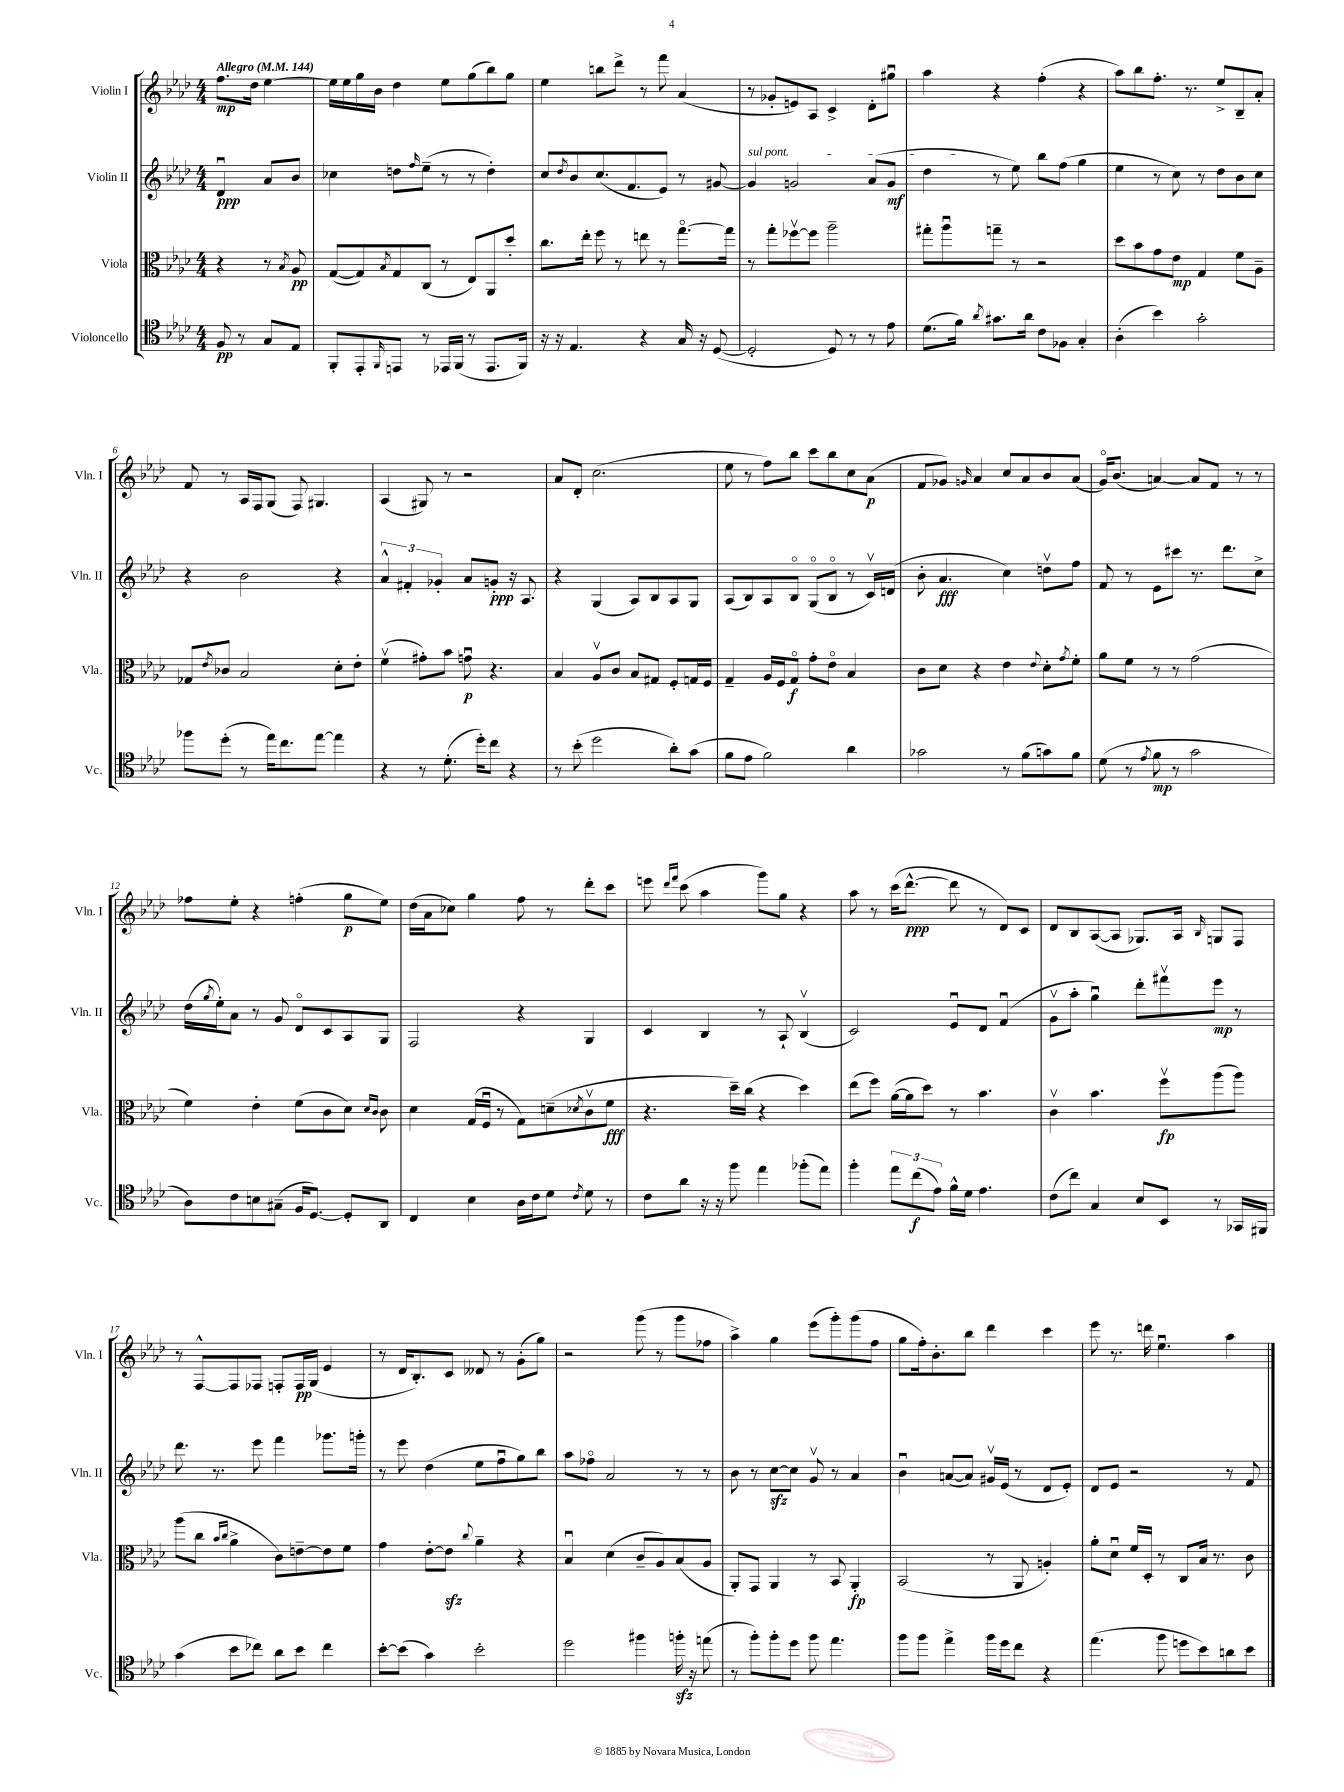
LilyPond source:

<<
\new StaffGroup <<
\new Staff = "s0" \with { instrumentName = "Violin I" shortInstrumentName = "Vln. I" } {
    \clef treble \key aes \major \numericTimeSignature \time 4/4 \partial 2 \tempo "Allegro" 4 = 144
    f''8.\mp des''16 ees''4~ |
    ees''16 ees''16 g''16 bes'16 des''4 ees''8 g''8( bes''8) g''8 |
    ees''4 b''8 des'''8-> r8 f'''8 aes'4( |
    r8 ges'8-. e'8) aes8 c'4-> des'8-. gis''8\downbow |
    aes''4 r4 f''4-.( r4 |
    aes''8) bes''8 f''8.-. r8. ees''8-> bes8-- aes'8-. |
    f'8 r8 aes16 f16 g8( f8) gis4. |
    aes4( gis8) r8 r2 |
    aes'8 des'8-. c''2.( |
    ees''8 r8 f''8) bes''8 c'''8 bes''8 c''8 aes'8\p( |
    f'8 ges'8) \grace { g'16 } aes'4 c''8 aes'8 bes'8 aes'8( |
    g'16\flageolet) bes'8.( a'4~) a'8 f'8 r8 r8 |
    fes''8 ees''8-. r4 f''4-.( g''8\p ees''8) |
    des''16( aes'16 ces''8) g''4 f''8 r8 des'''8-. c'''8 |
    e'''8 \grace { des'''16 f'''16 } c'''8( aes''4 g'''8) g''8 r4 |
    aes''8 r8 c'''16( des'''8.~-^\ppp des'''8 r8 des'8) c'8 |
    des'8 bes8 aes8~( aes8 ges8.) aes16 \grace { bes16 } g8 f8 |
    r8 f8~-^ f8 fes8 f8-. f16\pp g16( ees'4 |
    r8 des'16 bes8.-.) c'8 deses'8 r8 g'8-.( g''8) |
    r2 g'''8( r8 g'''8 fes''8 |
    aes''4->) g''4 ees'''8( g'''8-.) g'''8( f''8 |
    g''8 f''16-.) bes'8.-. bes''8 des'''4 c'''4 |
    ees'''8 r8. d'''16 ees''4.\downbow aes''4 \bar "|." |
}
\new Staff = "s1" \with { instrumentName = "Violin II" shortInstrumentName = "Vln. II" } {
    \clef treble \key aes \major \numericTimeSignature \time 4/4 \partial 2
    des'4\downbow\ppp aes'8 bes'8 |
    ces''4 d''8 \grace { f''16 } ees''8--( r8 r8 d''4-.) |
    c''8 \acciaccatura { des''8 } bes'8 c''8.( f'8. ees'8) r8 gis'8~ |
    \once \override TextSpanner.bound-details.left.text = \markup { \italic "sul pont." } gis'4\startTextSpan g'2 aes'8( g'8\mf |
    des''4\stopTextSpan r8 ees''8) bes''8 f''8( g''4 |
    ees''4 r8 c''8) r8 des''8 bes'8 c''8 |
    r4 bes'2 r4 |
    \tuplet 3/2 { aes'4-^ fis'4-. ges'4-. } aes'8 g'8-.\ppp r16 aes8. |
    r4 g4( aes8) bes8 aes8 g8 |
    aes8( bes8) aes8 bes8\flageolet g8\flageolet( bes8\flageolet r8 c'16\upbow) d'16( |
    bes'8-. aes'4.\fff c''4) d''8\upbow f''8 |
    f'8 r8 ees'8 cis'''8 r8. des'''8. c''8-> |
    des''16( \acciaccatura { g''8 } ees''16-.) aes'8 r8 g'8 des'8\flageolet c'8 aes8 g8 |
    f2 r4 g4 |
    c'4 bes4 r8 aes8-! bes4\upbow( |
    c'2) ees'8\downbow des'8 f'4\downbow( |
    g'8\upbow aes''8-. g''4\downbow) des'''8-. fis'''8\upbow ees'''8\mp r8 |
    des'''8. r8. ees'''8 f'''4 ges'''8. g'''16-. |
    r8 ees'''8 des''4( ees''8 f''8\downbow g''8) bes''8 |
    aes''8 fes''8\flageolet aes'2 r8 r8 |
    bes'8 r8 c''8~\sfz c''8 g'8\upbow r8 aes'4 |
    bes'4\downbow a'8~( a'8) gis'16\upbow ees'16( r8 des'8 ees'8-.) |
    des'8 ees'8 r2 r8 f'8 \bar "|." |
}
\new Staff = "s2" \with { instrumentName = "Viola" shortInstrumentName = "Vla." } {
    \clef alto \key aes \major \numericTimeSignature \time 4/4 \partial 2
    r4 r8 \acciaccatura { bes8 } aes8\pp |
    g8~( g8) \acciaccatura { bes8 } g8 c8( r8 ees8) aes,8 des''8-. |
    c''8. ees''16-. f''8 r8 e''8 r8 g''8.~\flageolet g''16 |
    r8 g''8-. fes''8~\upbow fes''8 aes''2-- |
    gis''8-. aes''8\downbow g''8-- r8 r2 |
    des''8 bes'8 g'8 ees'8\mp g4 f'8 aes8-- |
    ges8 \acciaccatura { ees'8 } ces'8 bes2 des'8-. ees'8-. |
    f'4\upbow( gis'8-.) bes'8 g'8\downbow\p r4. |
    bes4 aes8\upbow c'8 bes8 gis8 f8-. g16 f16 |
    g4-- aes16 f16 g8\flageolet\f g'8-. ees'8\flageolet bes4 |
    c'8 des'8 r4 ees'4 \appoggiatura { ees'8 } des'8-. \acciaccatura { g'8 } f'8-. |
    aes'8 f'8 r8 r8 g'2( |
    f'4) ees'4-. f'8( c'8 des'8) \grace { des'16 c'16 } c'8 |
    des'4 g16( f16\downbow r8 g8) d'8--( \acciaccatura { des'8 } c'8\upbow f'8\fff |
    r4. des''16--) c''16( r4 des''4) |
    ees''8( f''8) aes'16~( aes'16 des''8) r8 bes'4. |
    c'4\upbow bes'4. f''8\upbow\fp aes''8( aes''8) |
    aes''8( c''8 \grace { bes'16 c''16 } aes'4-> c'8) e'8~-- e'8 f'8 |
    g'4 ees'8~-. ees'8\sfz \appoggiatura { c''8 } aes'4-- r4 |
    bes4\downbow des'4( c'8-- aes8) bes8( aes8 |
    aes,8-.) g,8 aes,4 r8 bes,8 aes,4-.\fp |
    bes,2( r8 aes,8 a4-.) |
    aes'8-. des'8\downbow f'16 des16-. r8 c8 bes16 r8. c'8 \bar "|." |
}
\new Staff = "s3" \with { instrumentName = "Violoncello" shortInstrumentName = "Vc." } {
    \clef tenor \key aes \major \numericTimeSignature \time 4/4 \partial 2
    f8\pp r8 g8 ees8 |
    f,8-. ees,8-. \grace { f,16 } e,8 r8 ees,16 f,16( r8 ees,8. f,16) |
    r16 r16 ees4. r4 g16 r16 des8~( |
    des2-. des8) r8 r8 ees'8 |
    des'8.( f'16) \acciaccatura { aes'8 } gis'8. aes'16 c'8 fes8 g4-. |
    aes4-.( bes'4) g'2-. |
    fes''8 des''8-.( r8 ees''16) c''8. ees''8~ ees''4 |
    r4 r8 des'8.-.( des''16-.) c''8 r4 |
    r8 bes'8-.( des''2 aes'8-.) g'8( |
    f'8 ees'8 f'2) aes'4 |
    ges'2 r8 f'8( g'8) f'8 |
    des'8( r8 \acciaccatura { ees'8 } f'8\mp r8 g'2 |
    aes8) c'8 b8 gis8--( f16 des8.~) des8-. aes,8 |
    c4 bes4 aes16 c'16 des'8 \acciaccatura { c'8 } des'8 r8 |
    c'8 aes'8 r16 r16 f''8 ees''4 fes''8-.( ees''8) |
    f''4-. \tuplet 3/2 { ees''8 c''8\f( ees'8) } f'16-^ des'16 ees'4. |
    c'8( c''8) g4 bes8 bes,8 r8 ges,16 fis,16 |
    g'4( bes'8 ces''8) aes'8 bes'8 ces''4 |
    bes'8~-. bes'8( g'4) bes'2-. |
    des''2 fis''4 f''16-.\sfz r16 e''8( |
    r8 f''8-.) f''8-. des''8 f''8 ees''4. |
    f''8 f''8 ees''4-> f''16 des''16 c''8 r4 |
    ees''4.( f''8 d''8 bes'8) a'8 bes'8 \bar "|." |
}
>>
>>
